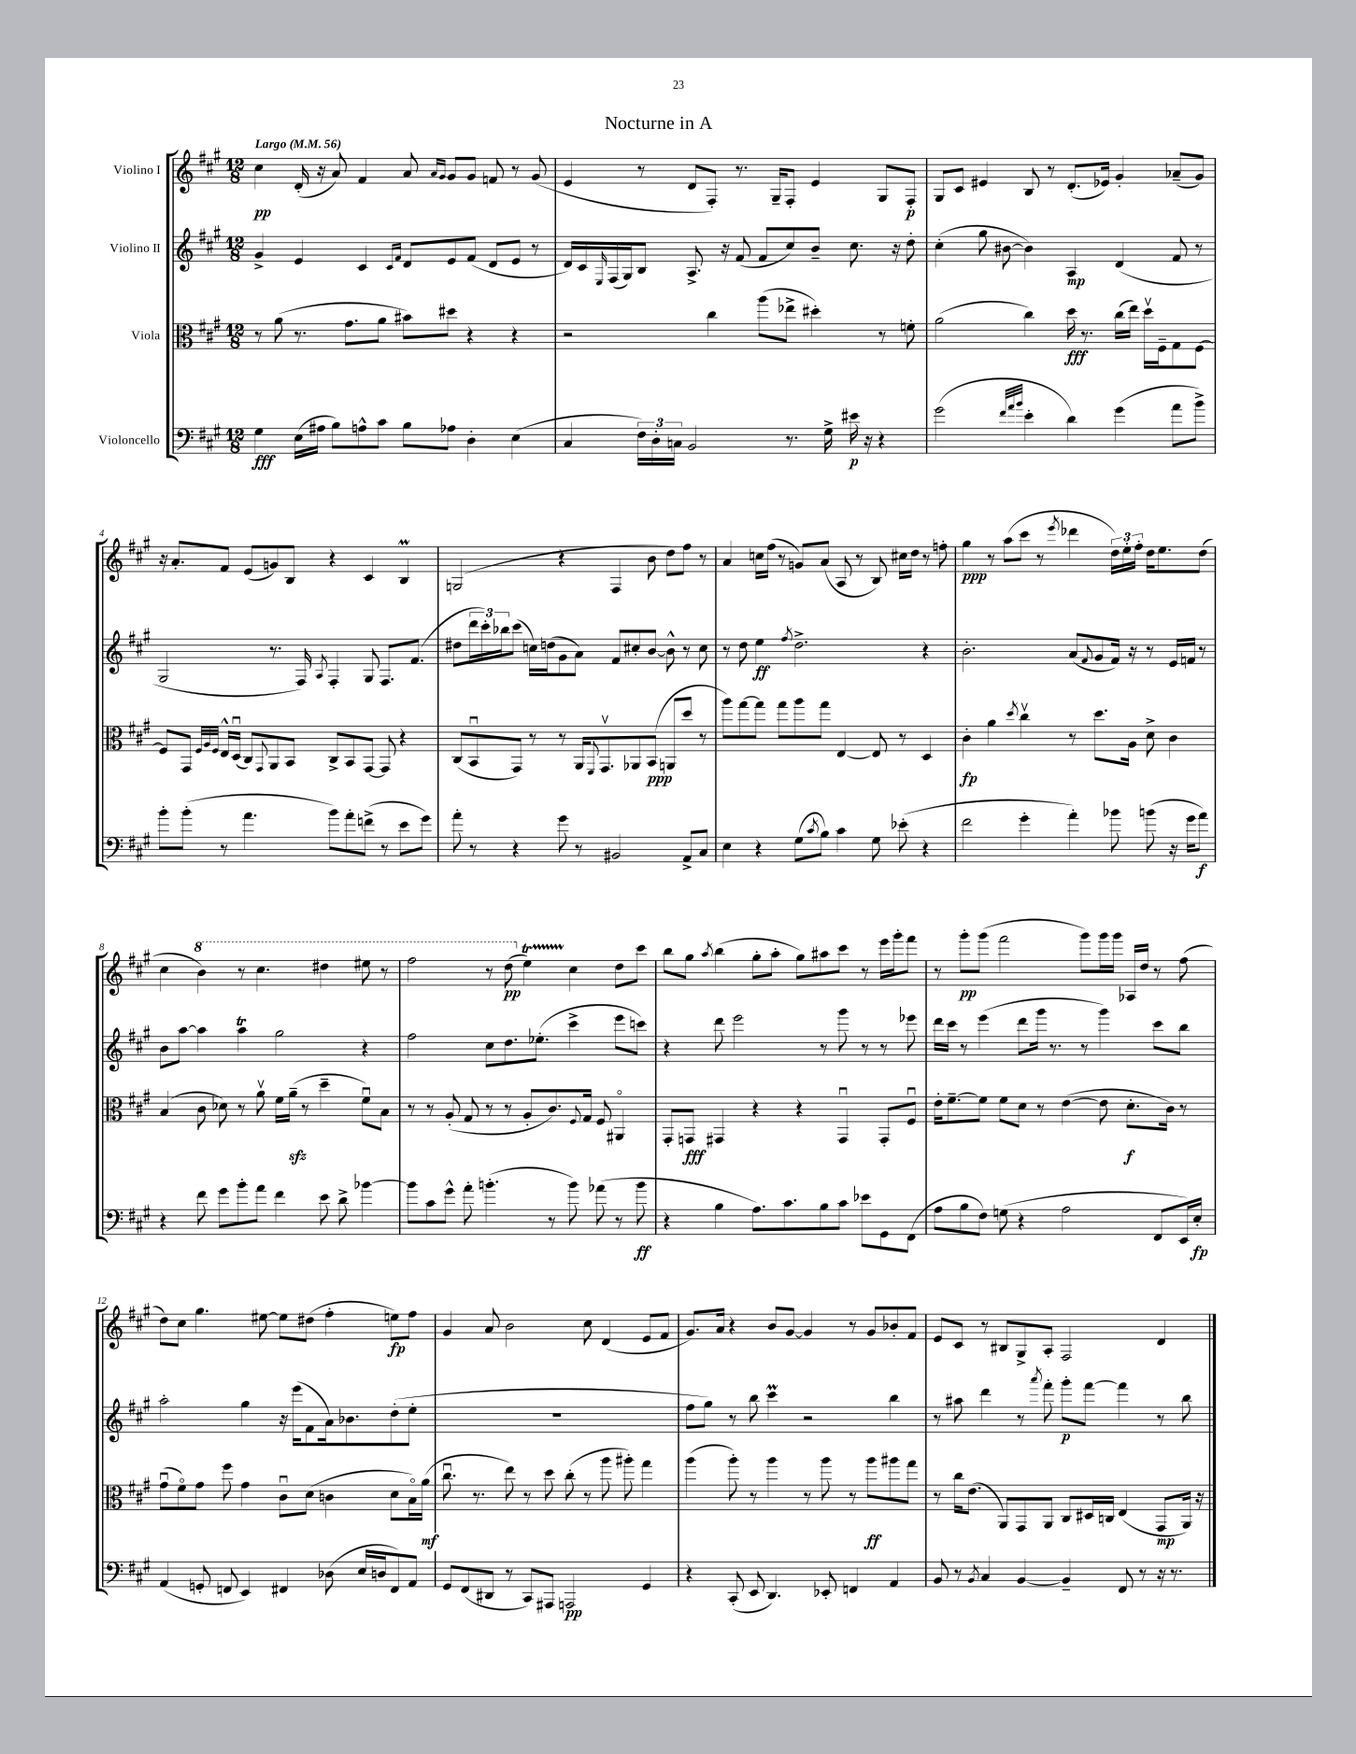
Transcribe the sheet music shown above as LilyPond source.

\header { title = "Nocturne in A" }
<<
\new StaffGroup <<
\new Staff = "s0" \with { instrumentName = "Violino I" } {
    \clef treble \key a \major \numericTimeSignature \time 12/8 \tempo "Largo" 4 = 56
    cis''4\pp d'16-.( r16 a'8) fis'4 a'8 \grace { a'16 gis'16 } gis'8 gis'8 f'8 r8 gis'8( |
    e'4 r8 d'8 fis8-.) r8. gis16-- fis8-. e'4 gis8 fis8-.\p |
    gis8 cis'8 eis'4 b8 r8 d'8.-.( ees'16) gis'4-. aes'8--( gis'8) |
    r16 a'8.-. fis'8 e'8( g'8) b8 r4 cis'4 b4\prall |
    g2( r4 fis4 b'8 d''8) fis''8 r8 |
    a'4 c''16 fis''16( r8 g'8) a'8( a8 r8 b8) cis''16 d''16 r8 f''8-. |
    gis''4\ppp r8 a''8( cis'''8 r8 \acciaccatura { e'''8 } des'''4 \tuplet 3/2 { d''16) e''16-. fis''16-. } d''16 e''8. d''8( |
    cis''4 \ottava #1 b''4) r8 cis'''4. dis'''4 eis'''8 r8 |
    fis'''2 r8 d'''8\pp( \ottava #0 e''4\startTrillSpan) cis''4\stopTrillSpan d''8 cis'''8 |
    b''8 gis''8 \acciaccatura { a''8 } b''4( gis''8-. a''8-. gis''8) ais''8 cis'''8 r8 e'''16 gis'''16-. fis'''8 |
    r8 gis'''8-.\pp gis'''8( fis'''2 gis'''8) gis'''16 gis'''16 aes16 d''16 r8 fis''8( |
    d''8) cis''8 gis''4. eis''8~ eis''8 dis''8( fis''4-. e''8\fp) fis''8 |
    gis'4 a'8 b'2 cis''8 d'4( e'8 fis'8 |
    gis'8.) a'16 r4 b'8 gis'8~ gis'4 r8 gis'8 bes'8-. fis'8 |
    e'8 cis'8 r8 bis8 gis8-> a8-. fis2 d'4 \bar "|." |
}
\new Staff = "s1" \with { instrumentName = "Violino II" } {
    \clef treble \key a \major \numericTimeSignature \time 12/8
    gis'4-> e'4 cis'4 \grace { cis'16 fis'16 } d'8 e'8 fis'8( d'8 e'8 r8 |
    d'16) cis'16 \grace { e16 } fis16( gis16) b8 a8.-> r16 fis'8( fis'8 cis''8) b'8-- cis''8. r16 d''8-. |
    cis''4-.( gis''8 bis'8~ bis'4) a4\mp d'4( fis'8 r8 |
    gis2 r8. fis16) \acciaccatura { a8 } fis4-. gis8 fis8. fis'8.( |
    dis''8 \tuplet 3/2 { d'''16 cis'''16-.) bes''16 } cis'''8( c''16) d''16( gis'8 a'8) fis'8 cis''8-. b'8~ b'8-^ r8 cis''8 |
    r8 d''8 e''4\ff \acciaccatura { fis''8 } d''2.-> r4 |
    b'2.-. a'8( \appoggiatura { fis'8 } gis'8 fis'16) r16 r8 e'16 f'16 r8 |
    b'8 a''8~ a''4 a''4\trill gis''2 r4 |
    fis''2 cis''8 d''8. ees''8.-.( cis'''4-> e'''8 c'''8) |
    r4 d'''8 e'''2 r8 gis'''8 r8 r8 ees'''8 |
    d'''16 cis'''16 r8 e'''4( d'''8 gis'''16 r8. r8 gis'''4) cis'''8 b''8 |
    a''2-. gis''4 r16 e'''16( fis'8 a'16) bes'8. d''8-.( e''8-. |
    R1. |
    fis''8 gis''8) r8 b''8 cis'''4\prall r2 b''4 |
    r8 ais''8 d'''4 r8 \acciaccatura { a'''8 } fis'''8-. gis'''8-.\p fis'''8~ fis'''4 r8 b''8 \bar "|." |
}
\new Staff = "s2" \with { instrumentName = "Viola" } {
    \clef alto \key a \major \numericTimeSignature \time 12/8
    r8 a'8( r8. gis'8. a'8 bis'8) dis''8 r4 r4 |
    r2 cis''4 a''8( ees''8-> dis''4-.) r8 f'8-. |
    a'2( cis''4) d''16\fff r8. cis''16( e''16) d''16\upbow fis16-- gis8 fis8~ |
    fis8 gis,8 \grace { fis32 a32 fis32 } e16-^ d16\downbow( cis8) \appoggiatura { gis,8 } a,8 b,8 cis8-> b,8 gis,8~ gis,8 r4 |
    cis8( b,8\downbow gis,8) r8 r8 a,16 \appoggiatura { fis,8 } gis,8.\upbow aes,8 b,8\ppp( a,8 d''8 r8 |
    a''8) gis''8~ gis''8 gis''8 a''8 gis''8 e4~ e8 r8 d4 |
    cis'4-.\fp a'4 \acciaccatura { d''8 } cis''4\upbow r8 d''8. a16 d'8-> cis'4 |
    b4( cis'8 des'8) r8 a'8\upbow fis'16 a'16--\sfz( r8 d''4-- fis'8\downbow) b8 |
    r8 r8 a8-.( gis8 r8 r8 a8-. cis'8.) \appoggiatura { fis8 } gis16 fis8 ais,4\flageolet |
    gis,8-. g,8\fff gis,4 r4 r4 gis,4\downbow gis,8-. fis8\downbow |
    e'16-. fis'8.~-- fis'8 fis'8 d'8 r8 e'4~( e'8 d'8.-.\f cis'16) r8 |
    gis'8\downbow( fis'8\flageolet) gis'8 fis''8 gis'4 cis'8\downbow d'8( c'4 d'8 b16\flageolet) a'16\mf( |
    cis''8.\downbow r8. e''8) r8 d''8 cis''8-.( r8 a''8 ais''8-.) gis''4 |
    a''4( a''8-.) r8 a''4 r8 a''8 r8 a''8\ff ais''8 gis''8 |
    r8 cis''16 e'8.( a,8) gis,8 a,8 cis8 dis16 c16 e4( gis,8\mp a,16) r16 \bar "|." |
}
\new Staff = "s3" \with { instrumentName = "Violoncello" } {
    \clef bass \key a \major \numericTimeSignature \time 12/8
    gis4\fff e16( ais16 b8) a8-^ cis'8 b8 aes8 d4-. e4( |
    cis4 \tuplet 3/2 { fis16) d16-. c16 } b,2 r8. gis16-> eis'16\p r16 r4 |
    gis'2( \grace { fis'32 a'32 b'32 } e'4-. d'4) gis'4( a'8 b'8->) |
    b'8-. b'8-.( r8 a'4. b'8) a'8-. f'8->( r8 e'8 gis'8) |
    a'8-. r8 r4 gis'8 r8 bis,2 a,8-> cis8 |
    e4 r4 gis8( \acciaccatura { cis'8 } b8) cis'4 gis8 ees'8-.( r4 |
    fis'2 gis'4-. a'4-.) bes'8 b'8( r16 gis'16 a'8\f) |
    r4 fis'8 gis'8 b'8-. a'8 fis'4 e'8 d'8-> bes'4~ |
    bes'8 cis'8 gis'8-^ a'8-. b'4.-.( r8 b'8) aes'8( r8 b'8\ff |
    r4 b4 a8.) cis'8. b8 cis'8 ees'8 gis,8 fis,8( |
    a8 b8 fis8) g8( r4 a2 fis,8 e,16) e16-.\fp |
    a,4( g,8-. f,8 e,4) fis,4 des8( e16 d16 fis,8) a,8 |
    gis,8 fis,8( dis,8 r8 cis,8) ais,,8 a,,2\pp gis,4 |
    r4 cis,8-.( e,8 d,4.) ees,8-. f,4 a,4 |
    b,8 r8 \acciaccatura { b,8 } cis4 b,4~ b,4-- fis,8 r8 r16 r8. \bar "|." |
}
>>
>>
